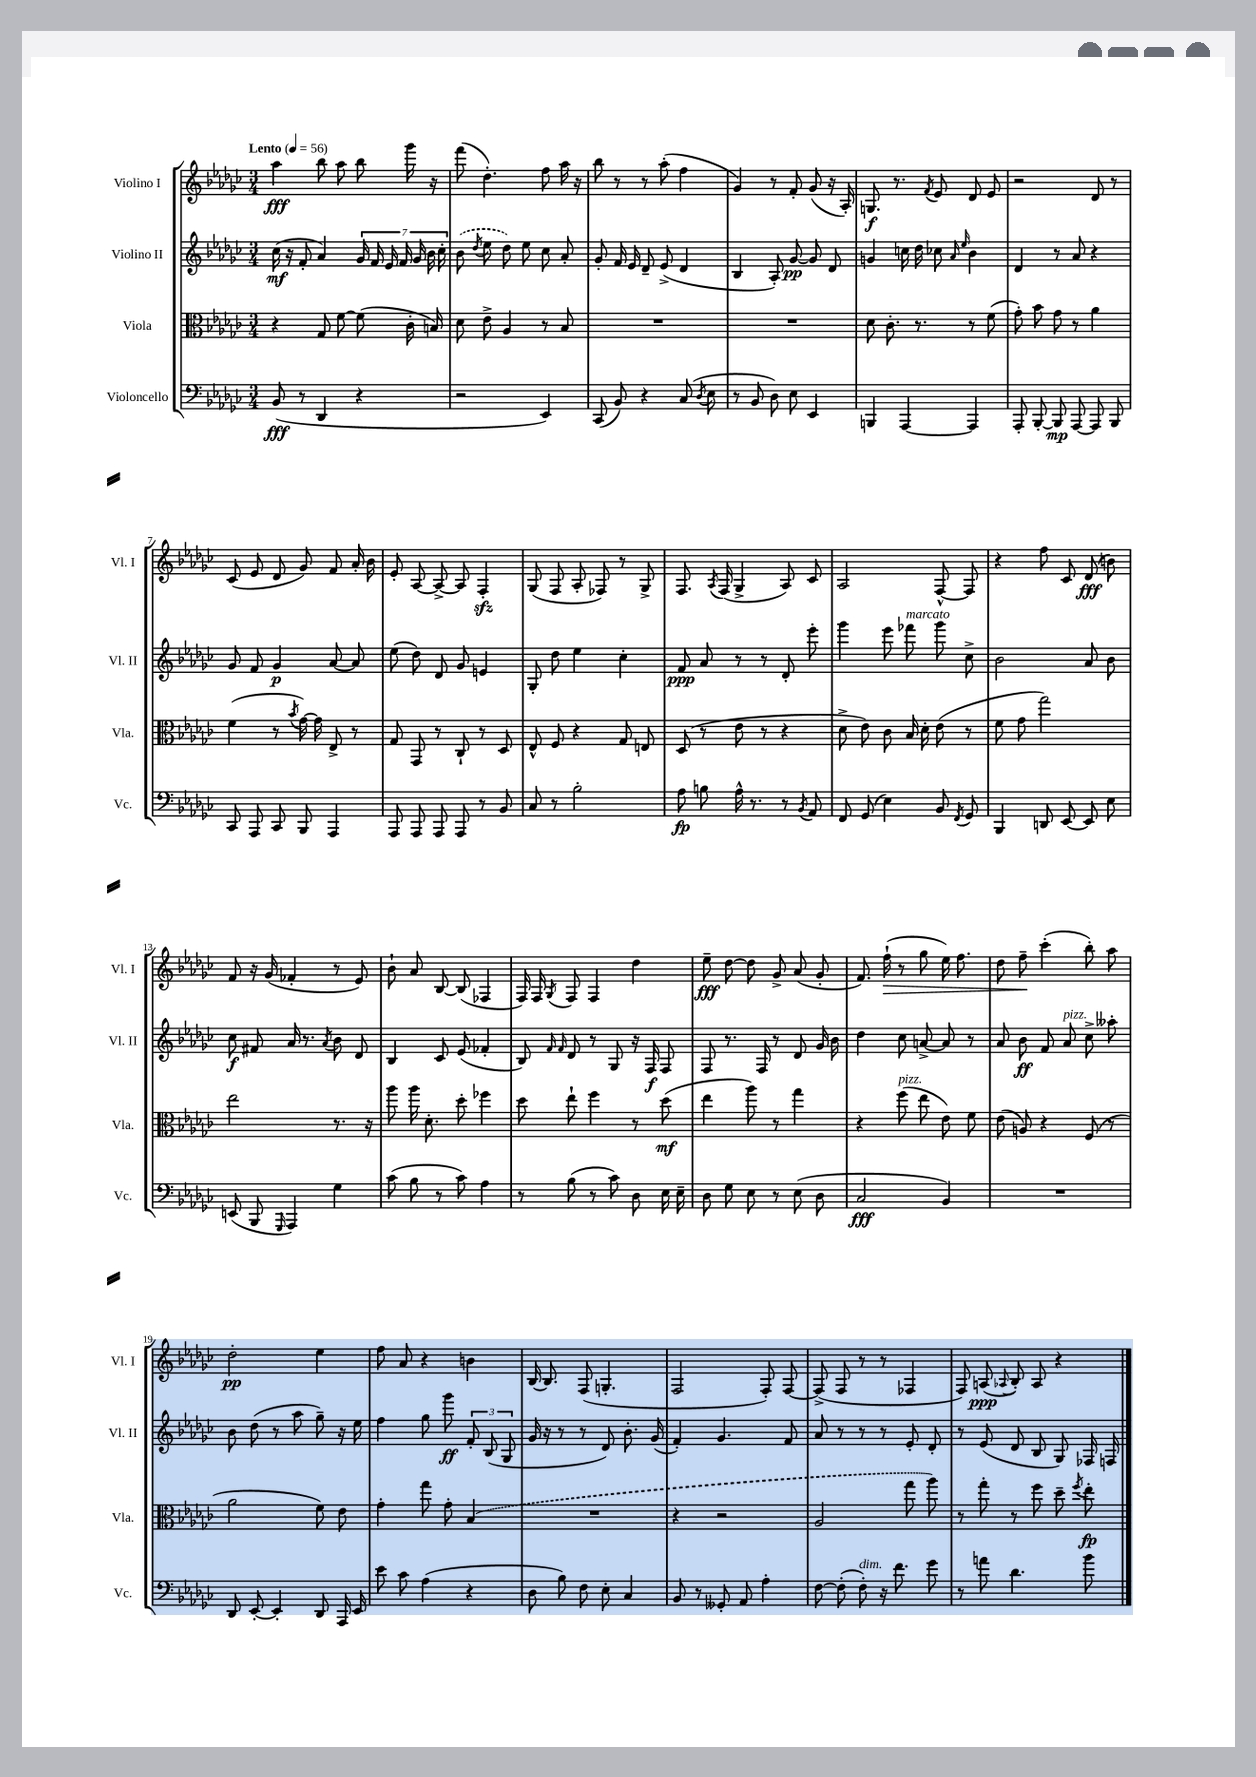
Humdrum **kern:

**kern	**dynam	**kern	**dynam	**kern	**dynam	**kern	**dynam
*part4	*part4	*part3	*part3	*part2	*part2	*part1	*part1
*staff4	*staff4	*staff3	*staff3	*staff2	*staff2	*staff1	*staff1
*I"Violoncello	*	*I"Viola	*	*I"Violino II	*	*I"Violino I	*
*I'Vc.	*	*I'Vla.	*	*I'Vl. II	*	*I'Vl. I	*
*clefF4	*	*clefC3	*	*clefG2	*	*clefG2	*
*k[b-e-a-d-g-c-]	*	*k[b-e-a-d-g-c-]	*	*k[b-e-a-d-g-c-]	*	*k[b-e-a-d-g-c-]	*
*M3/4	*	*M3/4	*	*M3/4	*	*M3/4	*
*MM56	*	*MM56	*	*MM56	*	*MM56	*
=1	=1	=1	=1	=1	=1	=1	=1
!	!	!	!	!	!	!LO:TX:a:B:t=Lento	!
(8BB-/	fff	4r	.	(16cc-\	mf	4aa-\	fff
.	.	.	.	16r	.	.	.
8r	.	.	.	8f'/	.	.	.
4DD-/	.	8G-/	.	4a-/)	.	8bb-\	.
.	.	[8f\	.	.	.	8aa-\	.
4r	.	(8f\]	.	28g-/	.	8bb-\	.
.	.	.	.	28f/	.	.	.
.	.	.	.	28e-/	.	.	.
.	.	.	.	28f/	.	.	.
.	.	16c-'\	.	.	.	16ggg-\	.
.	.	.	.	28g-/	.	.	.
.	.	.	.	28b-\	.	.	.
.	.	16Bn/)	.	.	.	16r	.
.	.	.	.	28cc-'\	.	.	.
=2	=2	=2	=2	=2	=2	=2	=2
2r	.	8d-\	.	(8b-\	.	(8fff\	.
.	.	.	.	8qdd-/	.	.	.
.	.	8e-^\	.	8ee-\	.	4.dd-'\)	.
.	.	4A-/	.	8dd-\)	.	.	.
.	.	.	.	8ee-\	.	.	.
4EE-/)	.	8r	.	8cc-\	.	8ff\	.
.	.	8B-/	.	8a-'/	.	16aa-\	.
.	.	.	.	.	.	16r	.
=3	=3	=3	=3	=3	=3	=3	=3
(8CC-/	.	2.r	.	8g-'/	.	8bb-\	.
8BB-/)	.	.	.	16f/	.	8r	.
.	.	.	.	16e-/	.	.	.
4r	.	.	.	8d-~/	.	8r	.
.	.	.	.	(8e-^/	.	(8aa-'\	.
(8C-/	.	.	.	4d-/	.	4ff\	.
8qD-/	.	.	.	.	.	.	.
8E-\	.	.	.	.	.	.	.
=4	=4	=4	=4	=4	=4	=4	=4
8r	.	2.r	.	4B-/	.	4g-/)	.
8BB-/	.	.	.	.	.	.	.
8D-\)	.	.	.	8A-'/)	.	8r	.
8E-\	.	.	.	[8g-/	pp	8f'/	.
4EE-/	.	.	.	8g-/]	.	(8g-/	.
.	.	.	.	8d-/	.	16r	.
.	.	.	.	.	.	16A-'/)	.
=5	=5	=5	=5	=5	=5	=5	=5
4BBBn/	.	8d-\	.	4gn/	.	8.Gn/	f
.	.	8.c-'\	.	.	.	.	.
.	.	.	.	.	.	8.r	.
[4AAA-/	.	.	.	16ccn\	.	.	.
.	.	8.r	.	16dd-\	.	.	.
.	.	.	.	.	.	8qf/	.
.	.	.	.	8cc-X\	.	8e-/	.
.	.	.	.	16qqa-/	.	.	.
.	.	.	.	16qqee-/	.	.	.
4AAA-/]	.	8r	.	4b-\	.	8d-/	.
.	.	(8f\	.	.	.	8e-/	.
=6	=6	=6	=6	=6	=6	=6	=6
8AAA-'/	.	8g-'\)	.	4d-/	.	2r	.
[8BBB-'/	.	8b-\	.	.	.	.	.
8BBB-/]	mp	8g-\	.	8r	.	.	.
[8AAA-/	.	8r	.	8a-/	.	.	.
8AAA-/]	.	4a-\	.	4r	.	8d-/	.
8BBB-/	.	.	.	.	.	8r	.
!!LO:LB:g=z
=7	=7	=7	=7	=7	=7	=7	=7
8CC-/	.	(4f\	.	8g-/	.	(8c-/	.
8AAA-/	.	.	.	8f/	.	8e-/	.
8CC-/	.	8r	.	4g-/	p	8d-/	.
.	.	8qb-/	.	.	.	.	.
8BBB-/	.	[16g-\)	.	.	.	8g-/)	.
.	.	16g-\]	.	.	.	.	.
4AAA-/	.	8E-^/	.	[8a-/	.	8f/	.
.	.	8r	.	8a-/]	.	16a-'/	.
.	.	.	.	.	.	16b-\	.
=8	=8	=8	=8	=8	=8	=8	=8
8AAA-/	.	8G-/	.	(8ee-\	.	8e-'/	.
8AAA-/	.	8GG-/	.	8dd-\)	.	[8A-/	.
8AAA-/	.	8r	.	8d-/	.	8A-^/_	.
8AAA-/	.	8C-`/	.	8g-/	.	8A-/]	.
8r	.	8r	.	4en/	.	4Fzz'/	.
8BB-/	.	8D-/	.	.	.	.	.
=9	=9	=9	=9	=9	=9	=9	=9
8C-/	.	8E-^^/	.	8G-'/	.	(8G-/	.
8r	.	8F/	.	8dd-\	.	8F/	.
2B-'\	.	4r	.	4ee-\	.	8A-'/	.
.	.	.	.	.	.	8F-X/)	.
.	.	8G-/	.	4cc-'\	.	8r	.
.	.	8En/	.	.	.	8G-^/	.
=10	=10	=10	=10	=10	=10	=10	=10
8A-\	fp	(8D-/	.	8f/	ppp	8.F/	.
8Bn\	.	8r	.	8a-/	.	.	.
.	.	.	.	.	.	8qA-/	.
.	.	.	.	.	.	(16F/	.
16A-^^\	.	8e-\	.	8r	.	4G-^/	.
8.r	.	.	.	.	.	.	.
.	.	8r	.	8r	.	.	.
8r	.	4r	.	8d-'/	.	8A-/)	.
8qBB-/	.	.	.	.	.	.	.
8AA-/	.	.	.	8eee-'\	.	8c-/	.
=11	=11	=11	=11	=11	=11	=11	=11
8FF/	.	8d-^\	.	4ggg-\	.	2A-/	.
(8GG-/	.	8e-\)	.	.	.	.	.
4E-\)	.	8c-\	.	8eee-\	.	.	.
!	!	!	!	!LO:TX:a:i:t=marcato	!	!	!
.	.	16B-/	.	8fff-X\	.	.	.
.	.	16d-'\	.	.	.	.	.
8BB-/	.	(8e-\	.	8ggg-\	.	[8F^^/	.
8qFF/	.	.	.	.	.	.	.
8GG-/	.	8r	.	8cc-^\	.	8F/]	.
=12	=12	=12	=12	=12	=12	=12	=12
4BBB-/	.	8f\	.	2b-\	.	4r	.
.	.	8g-\	.	.	.	.	.
8DDn/	.	2gg-\)	.	.	.	8ff\	.
[8EE-/	.	.	.	.	.	8c-/	.
8EE-/]	.	.	.	8a-/	.	(8d-/	fff
8E-\	.	.	.	8b-\	.	8bn\)	.
!!LO:LB:g=z
=13	=13	=13	=13	=13	=13	=13	=13
(8EEn/	.	2ee-\	.	8cc-\	f	8f/	.
8BBB-/	.	.	.	8f#X/	.	16r	.
.	.	.	.	.	.	(16g-/	.
16qqGGG-/	.	.	.	.	.	.	.
4AAA-/)	.	.	.	16a-/	.	4f-X'/	.
.	.	.	.	8.r	.	.	.
.	.	.	.	8qa-/	.	.	.
4G-\	.	8.r	.	8b-\	.	8r	.
.	.	.	.	8d-/	.	8e-/)	.
.	.	16r	.	.	.	.	.
=14	=14	=14	=14	=14	=14	=14	=14
(8c-\	.	8aa-\	.	4B-/	.	8b-`\	.
8B-\	.	16aa-\	.	.	.	8a-/	.
.	.	8.d-'\	.	.	.	.	.
8r	.	.	.	8c-/	.	[8B-/	.
8c-\)	.	8dd-'\	.	(8e-/	.	(8B-/]	.
4A-\	.	4ff-X\	.	4f-X'/	.	4F-X/	.
=15	=15	=15	=15	=15	=15	=15	=15
8r	.	8dd-\	.	8B-/)	.	16F/)	.
.	.	.	.	.	.	16F/	.
.	.	.	.	16qqf/	.	.	.
.	.	.	.	16qqf/	.	8qG-/	.
(8B-\	.	8ee-`\	.	8d-/	.	8F/	.
8r	.	4ff\	.	8r	.	4F/	.
8c-\)	.	.	.	8G-/	.	.	.
8D-\	.	8r	.	16r	.	4dd-\	.
.	.	.	.	16F/	f	.	.
16E-\	.	(8dd-\	mf	8F/	.	.	.
16E-~\	.	.	.	.	.	.	.
=16	=16	=16	=16	=16	=16	=16	=16
8D-\	.	4ee-\	.	8F/	.	8ee-~\	fff
8G-\	.	.	.	8.r	.	[8dd-\	.
8E-\	.	8aa-\)	.	.	.	8dd-\]	.
.	.	.	.	16F/	.	.	.
8r	.	8r	.	8r	.	8g-^/	.
(8E-\	.	4gg-\	.	8d-/	.	(8a-/	.
8D-\	.	.	.	16g-/	.	8g-'/	.
.	.	.	.	16b-\	.	.	.
=17	=17	=17	=17	=17	=17	=17	=17
2C-/	fff	4r	.	4dd-\	.	8.f/)	.
!	!	!	!	!	!	!	!LO:HP:b
.	.	.	.	.	.	(16ff`\	>
!	!	!LO:TX:a:i:t=pizz.	!	!	!	!	!
.	.	(8ff\	.	8cc-\	.	8r	.
.	.	8ee-\	.	[8an^/	.	8gg-\	.
4BB-/)	.	8e-\)	.	8a/]	.	16ee-\)	.
.	.	.	.	.	.	8.ff\	.
.	.	8f\	.	8r	.	.	.
=18	=18	=18	=18	=18	=18	=18	=18
2.r	.	(8e-\	.	8a-/	.	8dd-\	.
.	.	8An/)	.	8b-\	ff	8ff~\	.
.	.	4r	.	8f/	.	(4ccc-'\	]
!	!	!	!	!LO:TX:a:i:t=pizz.	!	!	!
.	.	.	.	8a-/	.	.	.
.	.	(8F/	.	8cc-^\	.	8bb-'\)	.
.	.	8r	.	8aa--X'\	.	8aa-\	.
!!LO:LB:g=z
=19	=19	=19	=19	=19	=19	=19	=19
8DD-/	.	2a-\	.	8b-\	.	2dd-'\	pp
[8EE-'/	.	.	.	(8dd-\	.	.	.
4EE-'/]	.	.	.	8r	.	.	.
.	.	.	.	8aa-\	.	.	.
8DD-/	.	8f\)	.	8gg-~\)	.	4ee-\	.
16AAA-/	.	8e-\	.	16r	.	.	.
16EE-/	.	.	.	16ee-\	.	.	.
=20	=20	=20	=20	=20	=20	=20	=20
8e-\	.	4g-'\	.	4ff\	.	8ff\	.
8c-\	.	.	.	.	.	8a-/	.
(4A-\	.	8gg-\	.	8gg-\	.	4r	.
.	.	8g-'\	.	8ggg-\	ff	.	.
4r	.	(4B-/	.	12f'/	.	4bn\	.
.	.	.	.	(12B-/	.	.	.
.	.	.	.	12G-/	.	.	.
=21	=21	=21	=21	=21	=21	=21	=21
8D-\	.	2.r	.	16g-/	.	[16B-/	.
.	.	.	.	16r	.	8.B-/]	.
8B-\)	.	.	.	8r	.	.	.
8F\	.	.	.	8r	.	(8F/	.
8E-'\	.	.	.	8d-/)	.	4.Gn'/	.
4C-/	.	.	.	8.b-'\	.	.	.
.	.	.	.	(16g-/	.	.	.
=22	=22	=22	=22	=22	=22	=22	=22
8BB-/	.	4r	.	4f'/)	.	2F/	.
8r	.	.	.	.	.	.	.
8GG--X'/	.	2r	.	4.g-/	.	.	.
8AA-/	.	.	.	.	.	.	.
4A-'\	.	.	.	.	.	8F'/)	.
.	.	.	.	8f/	.	[8F/	.
=23	=23	=23	=23	=23	=23	=23	=23
[8F\	.	2A-/	.	8a-/	.	(8F^/]	.
(8F'\]	.	.	.	8r	.	8F/	.
!LO:TX:a:i:t=dim.	!	!	!	!	!	!	!
8F'\)	.	.	.	8r	.	8r	.
16r	.	.	.	8r	.	8r	.
8.f\	.	.	.	.	.	.	.
.	.	8gg-\	.	8e-'/	.	4F-X/	.
8g-\	.	8aa-\)	.	8d-'/	.	.	.
=24	=24	=24	=24	=24	=24	=24	=24
8r	.	8r	.	8r	.	8F/)	.
8an\	.	8gg-'\	.	(8e-/	.	(8An/	ppp
.	.	.	.	.	.	8qqA-X/	.
4.d-\	.	8r	.	8d-/	.	8B-'/)	.
.	.	8ff\	.	8B-/	.	8A-/	.
.	.	8dd-~\	.	8G-/)	.	4r	.
.	.	8qff/	.	.	.	.	.
8b-\	.	8ee-'\	fp	16F-X/	.	.	.
.	.	.	.	16Fn/	.	.	.
==	==	==	==	==	==	==	==
*-	*-	*-	*-	*-	*-	*-	*-
